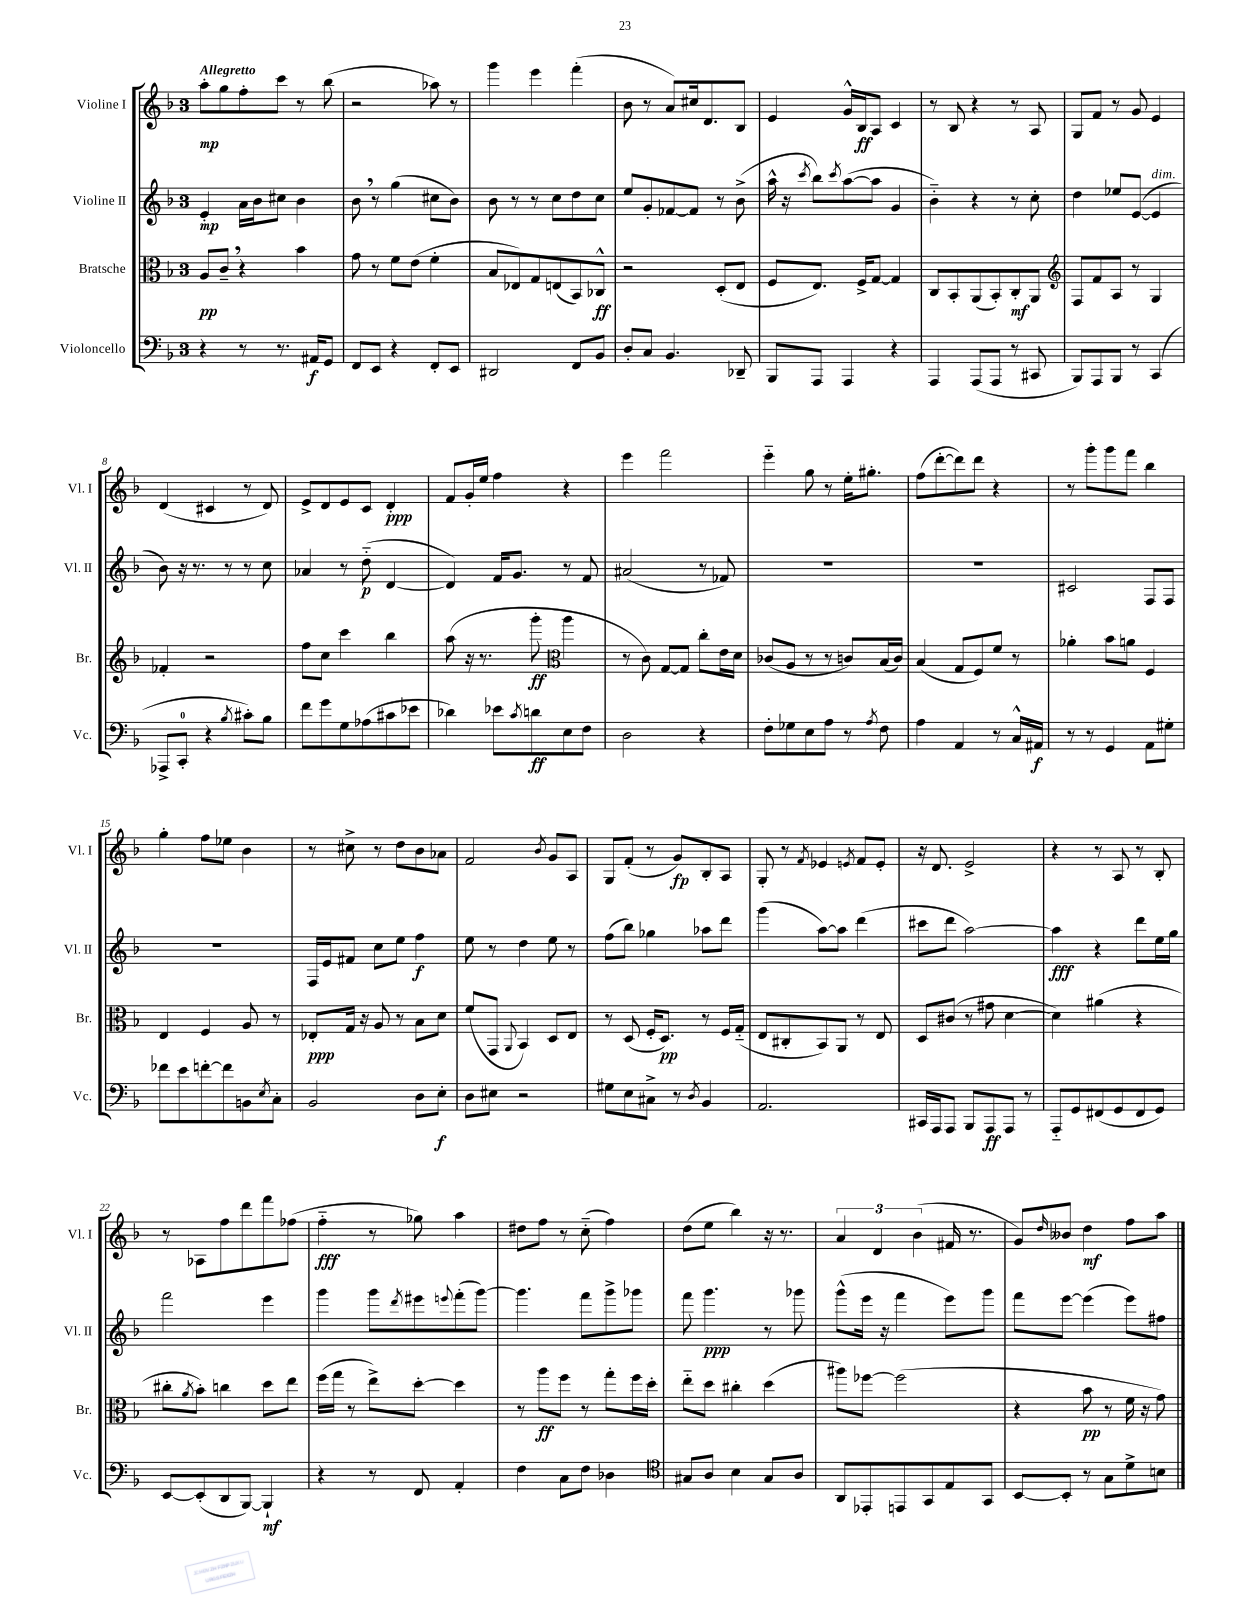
<<
\new StaffGroup <<
\new Staff = "s0" \with { instrumentName = "Violine I" shortInstrumentName = "Vl. I" } {
    \clef treble \key f \major \once \override Staff.TimeSignature.style = #'single-digit \time 3/4 \tempo "Allegretto"
    a''8-.\mp g''8 f''8-. c'''8 r8 bes''8( |
    r2 aes''8) r8 |
    g'''4 e'''4 f'''4-.( |
    bes'8 r8 a'8) cis''16 d'8. bes8 |
    e'4 g'16-^ bes16\ff a8 c'4 |
    r8 bes8 r4 r8 a8 |
    g8 f'8 r8 g'8 e'4 |
    d'4( cis'4 r8 d'8) |
    e'8-> d'8 e'8 c'8 d'4-.\ppp |
    f'8 g'16-. e''16 f''4 r4 |
    e'''4 f'''2 |
    e'''4-_ g''8 r8 e''16-. gis''8.-. |
    f''8( d'''8~-. d'''8) d'''8 r4 |
    r8 g'''8-. g'''8 f'''8 bes''4 |
    g''4-. f''8 ees''8 bes'4 |
    r8 cis''8-> r8 d''8 bes'8 aes'8 |
    f'2 \acciaccatura { bes'8 } g'8 a8 |
    g8 f'8-.( r8 g'8\fp) bes8-. a8 |
    g8-. r8 \acciaccatura { f'8 } ees'4 \acciaccatura { e'8 } f'8 e'8-. |
    r16 d'8. e'2-> |
    r4 r8 a8 r8 bes8-. |
    r8 aes8 f''8 d'''8 f'''8 fes''8( |
    f''4-_\fff r8 ges''8) a''4 |
    dis''8 f''8 r8 c''8-_( f''4) |
    d''8( e''8 bes''4) r16 r8. |
    \tuplet 3/2 { a'4 d'4 bes'4( } fis'16 r8. |
    g'8) \grace { d''16 } beses'8 d''4\mf f''8 a''8 \bar "|." |
}
\new Staff = "s1" \with { instrumentName = "Violine II" shortInstrumentName = "Vl. II" } {
    \clef treble \key f \major \once \override Staff.TimeSignature.style = #'single-digit \time 3/4
    e'4-.\mp a'16 bes'16 cis''8 bes'4 |
    bes'8 \breathe r8 g''4( cis''8 bes'8) |
    bes'8 r8 r8 c''8 d''8 c''8 |
    e''8 g'8-. fes'8~ fes'8 r8 bes'8->( |
    a''16-^ r16 \acciaccatura { c'''8 } bes''8) \acciaccatura { c'''8 } a''8~( a''8 g'4 |
    bes'4-_) r4 r8 c''8-. |
    d''4 ees''8 e'8~( e'4^\markup { \italic "dim." } |
    bes'8) r16 r8. r8 r8 c''8 |
    aes'4 r8 d''8-_\p( d'4~ |
    d'4) f'16 g'8. r8 f'8 |
    ais'2( r8 fes'8) |
    R2. |
    R2. |
    cis'2 f8 f8 |
    R2. |
    f16 e'16 fis'8 c''8 e''8 f''4\f |
    e''8 r8 d''4 e''8 r8 |
    f''8( bes''8) ges''4 aes''8 d'''8 |
    g'''4( a''8~) a''8 d'''4( |
    cis'''8 d'''8 a''2~) |
    a''4\fff r4 d'''8 e''16 g''16 |
    f'''2 e'''4 |
    g'''4 g'''8 \acciaccatura { d'''8 } eis'''8 \appoggiatura { e'''8 } f'''8-.( g'''8~) |
    g'''4. f'''8 g'''8-> ges'''8 |
    f'''8 g'''4.\ppp r8 ges'''8 |
    g'''8-^( e'''16 r16 f'''4 e'''8) g'''8 |
    f'''8 e'''8~ e'''4( e'''8) fis''8 \bar "|." |
}
\new Staff = "s2" \with { instrumentName = "Bratsche" shortInstrumentName = "Br." } {
    \clef alto \key f \major \once \override Staff.TimeSignature.style = #'single-digit \time 3/4
    a8\pp c'8-- \breathe r4 bes'4 |
    g'8 r8 f'8 e'8( f'4-. |
    bes8 ees8) g8 e8( bes,8) ces8-^\ff |
    r2 d8-.( e8 |
    f8 e8.) f16-> g8~ g4 |
    c8 bes,8-. a,8( bes,8-.) c8-.\mf a,8 |
    \clef treble f8 f'8 a8 r8 g4 |
    fes'4-. r2 |
    f''8 c''8 c'''4 bes''4 |
    a''8( r16 r8. g'''8-.\ff \clef alto a''4 |
    r8 c'8) g8~ g8 c''8-. e'16 d'16 |
    ces'8( a8 r8 r8 c'8) bes16( c'16) |
    bes4( g8 f8) f'8 r8 |
    aes'4-. bes'8 a'8 f4 |
    e4 f4 a8 r8 |
    ees8-.\ppp g16 r16 a8 r8 bes8 d'8 |
    f'8( g,8 \appoggiatura { a,8 } bes,4) d8 e8 |
    r8 d8( f16-. d8.\pp) r8 f16 g16-_( |
    e8 cis8-. bes,8) a,8 r8 e8 |
    d8 cis'8( r8 gis'8 d'4~ |
    d'4) ais'4( r4 |
    cis''8-. \acciaccatura { a'8 } bes'8-.) c''4 d''8 e''8 |
    f''16( g''16 r8 e''8->) d''8~-. d''4 |
    r8 a''8\ff f''8 r8 g''8-. f''16 d''16-. |
    e''8-_ d''8 cis''4-. d''4( |
    ais''8) fes''8~ fes''2( |
    r4 bes'8\pp r8 f'16 r16 g'8) \bar "|." |
}
\new Staff = "s3" \with { instrumentName = "Violoncello" shortInstrumentName = "Vc." } {
    \clef bass \key f \major \once \override Staff.TimeSignature.style = #'single-digit \time 3/4
    r4 r8 r8. ais,16\f g,8 |
    f,8 e,8 r4 f,8-. e,8 |
    dis,2 f,8 bes,8 |
    d8-. c8 bes,4. des,8-- |
    bes,,8 a,,8 a,,4 r4 |
    a,,4 a,,8( a,,8 r8 cis,8 |
    bes,,8) a,,8 bes,,8 r8 c,4( |
    aes,,8-> c,8-0-. r4 \acciaccatura { bes8 } cis'8-.) bes8 |
    f'8 g'8 g8 aes8( cis'8 ees'8 |
    des'4) ees'8 \acciaccatura { c'8 } d'8\ff e8 f8 |
    d2 r4 |
    f8-. ges8 e8 a8 r8 \acciaccatura { a8 } f8 |
    a4 a,4 r8 c16-^ ais,16\f |
    r8 r8 g,4 a,8 gis8-. |
    fes'8 e'8 f'8~-. f'8 b,8 \acciaccatura { e8 } c8-. |
    bes,2 d8 e8-.\f |
    d8 eis8 r2 |
    gis8 e8 cis8-> r8 \acciaccatura { d8 } bes,4 |
    a,2. |
    cis,16 a,,16 a,,8 bes,,8 a,,8\ff a,,8 r8 |
    a,,8-_ g,8 fis,8( g,8 fis,8 g,8) |
    e,8~ e,8-.( d,8 bes,,8~) bes,,4-!\mf |
    r4 r8 f,8 a,4-. |
    f4 c8 f8 des4 |
    \clef tenor gis8 a8 bes4 gis8 a8 |
    a,8 ees,8-. e,8 g,8 e8 g,8 |
    bes,8~ bes,8-. r8 g8 d'8-> b8 \bar "|." |
}
>>
>>
